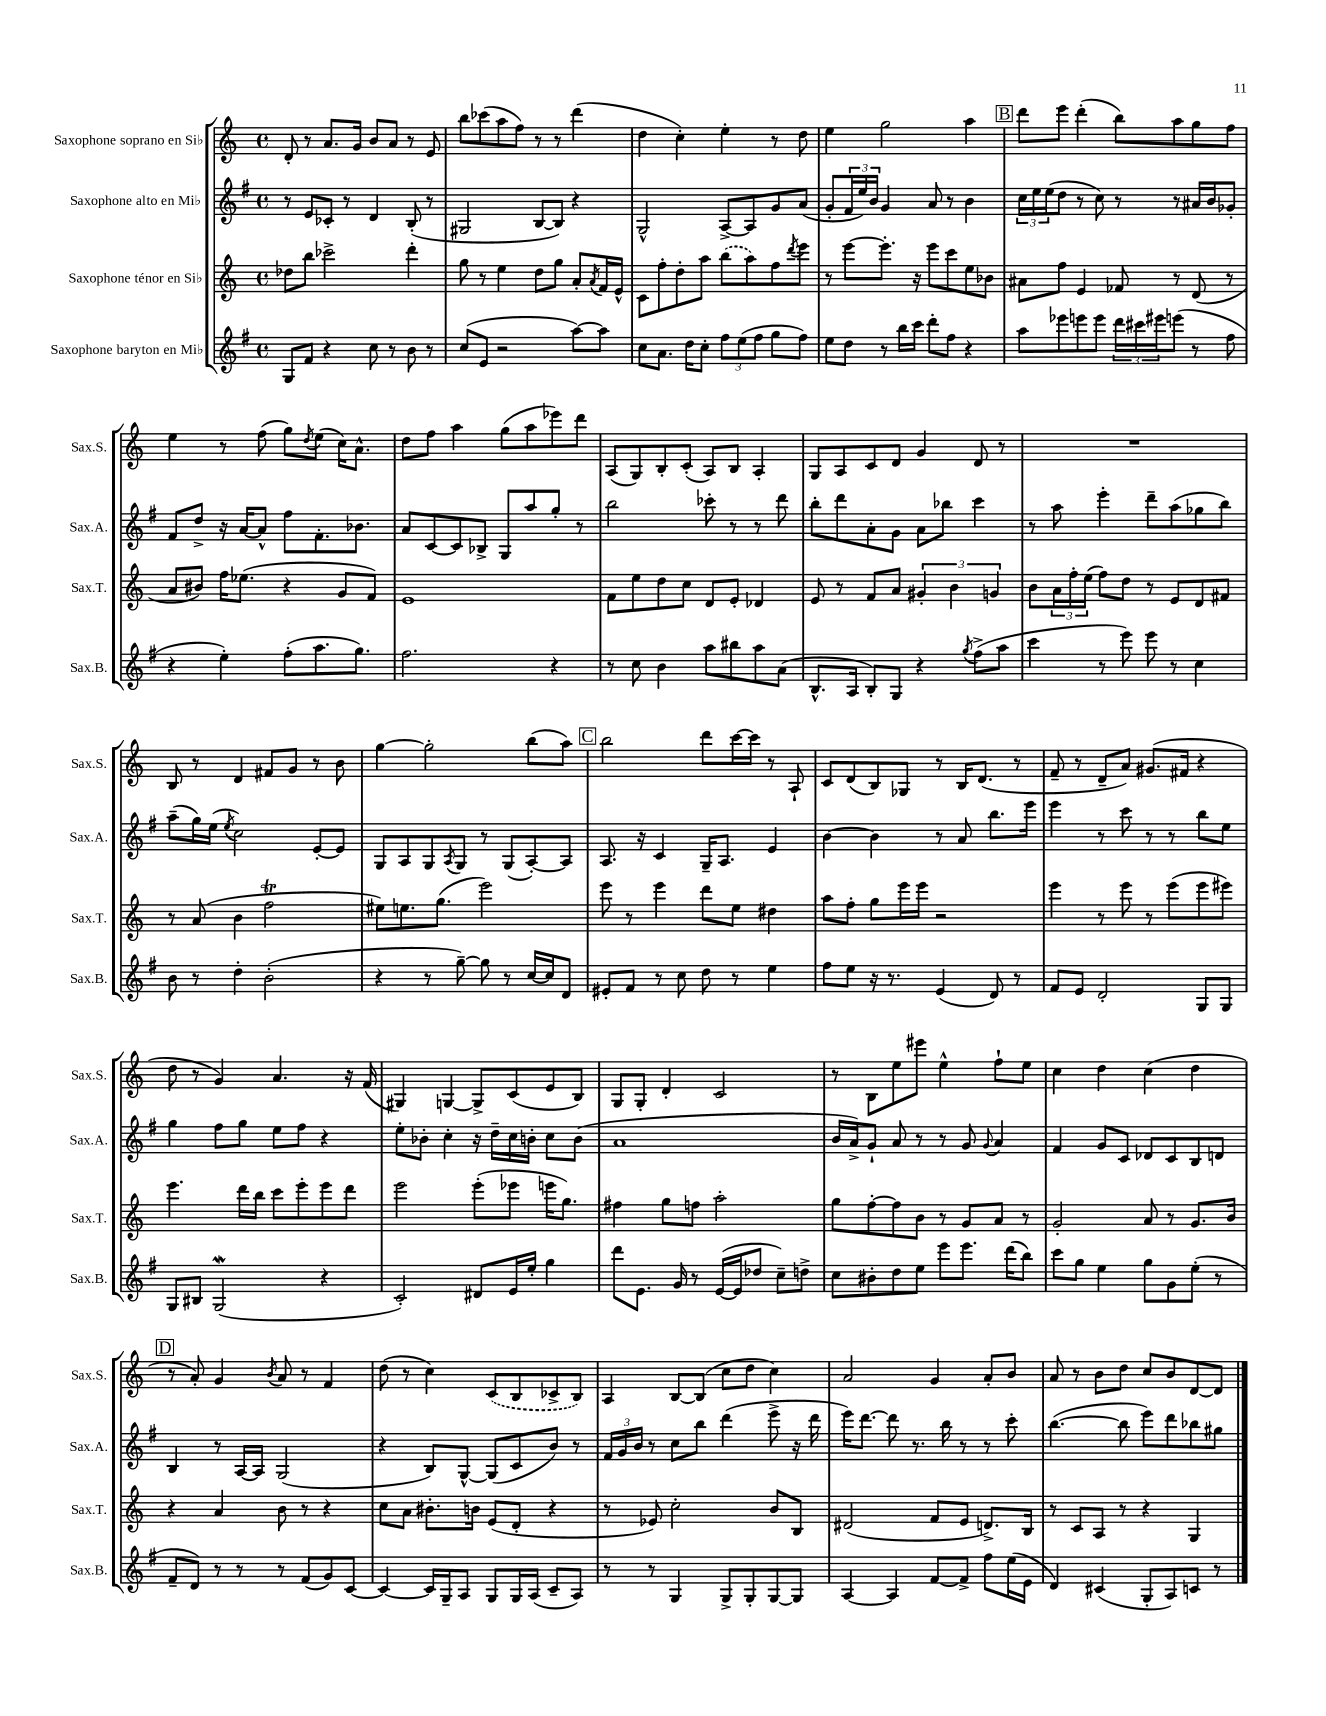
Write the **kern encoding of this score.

**kern	**kern	**kern	**kern
*staff4	*staff3	*staff2	*staff1
*clefG2	*clefG2	*clefG2	*clefG2
*k[f#]	*k[]	*k[f#]	*k[]
*M4/4	*M4/4	*M4/4	*M4/4
*met(c)	*met(c)	*met(c)	*met(c)
8G/L	8dd-\L	8r	8d'/
8f#/J	8bb\J	8e/L	8r
4r	2ccc-^\	8c-'/J	8.a/L
.	.	8r	.
.	.	.	16g/Jk
8cc\	.	4d/	8b/L
8r	.	.	8a/J
8b\	4ddd'\	(8B'/	8r
8r	.	8r	8e/
=	=	=	=
(8cc/L	8gg\	2G#/	8bb\L
8e/J	8r	.	(8ccc-\
2r	4ee\	.	8aa\
.	.	.	8ff\J)
.	8dd\L	[8B/L	8r
.	8gg\J	8B/]J)	8r
[8aa\L)	8a'/L	4r	(4ddd\
.	8qa/	.	.
8aa\]J	16f/L	.	.
.	16e^^/JJ	.	.
=	=	=	=
8cc\L	8c\L	2G^^/	4dd\
8.a\J	8ff'\	.	.
.	8dd'\	.	4cc'\)
16dd\LK	.	.	.
8cc'\J	8aa\J	.	.
12ff#\L	(8bb\L	[8A^/L	4ee'\
(12ee\	.	.	.
.	8aa\)	8A/]	.
12ff#\J	.	.	.
8gg\L	8ff\	8g/	8r
.	8qddd/	.	.
8ff#\J)	8eee\J	(8a/J	8dd\
=	=	=	=
8ee\L	8r	8g'/L	4ee\
8dd\J	[8eee\L	24f#/L	.
.	.	24ee/)	.
.	.	24b/JJ	.
8r	8.eee'\]J	4g/	2gg\
16bb\LL	.	.	.
16ccc\JJ	16r	.	.
8ddd'\L	8eee\L	8a/	.
8ff#\J	8ccc\	8r	.
4r	8ee\	4b\	4aa\
.	8b-\J	.	.
=	=	=	=
8aa\L	8a#\L	24cc\LL	8ddd\L
.	.	24ee\	.
.	.	(24ee\J	.
8eee-\	8ff\J	8dd\J	8eee\J
8eee\	4e/	8r	(4ddd'\
8eee\J	.	8cc\)	.
24ddd\LL	8f-/	8r	8bb\L)
24ccc#\	.	.	.
24eee#\J	.	.	.
(8eee\J	8r	8r	8aa\
8r	(8d/	16a#/LL	8gg\
.	.	16b/J	.
8ff#\	8r	8g-'/J	8ff\J
=	=	=	=
4r	8a/L	8f#/L	4ee\
.	8b#/J)	8dd^/J	.
4ee'\)	16ff\LK	16r	8r
.	(8.ee-\J	[16a/LK	.
.	.	8a^^/]J	(8ff\
(8ff#'\L	4r	8ff#\L	8gg\L)
.	.	.	8qdd/
8.aa\	.	8.f#'\	(8ee\J
.	8g/L	.	16cc\LK)
8.gg\J)	.	8.b-\J	8.a^^\J
.	8f/J)	.	.
=	=	=	=
2.ff#\	1e	8a/L	8dd\L
.	.	[8c/	8ff\J
.	.	8c/]	4aa\
.	.	8B-^/J	.
.	.	8G/L	(8gg\L
.	.	8aa/	8aa\
4r	.	8gg'/J	8eee-\)
.	.	8r	8ddd\J
=	=	=	=
8r	8f\L	2bb\	(8A/L
8cc\	8ee\	.	8G/)
4b\	8dd\	.	8B'/
.	8cc\J	.	(8c'/J
8aa\L	8d/L	8ccc-'\	8A/L)
8bb#\	8e'/J	8r	8B/J
8aa\	4d-/	8r	4A'/
(8a\J	.	8ddd\	.
=	=	=	=
8.B^^/L	8e/	8bb'\L	8G/L
.	8r	8ddd\	8A/
16A/Jk	.	.	.
8B'/L)	8f/L	8a'\	8c/
8G/J	8a/J	8g\J	8d/J
4r	6g#'/	8a\L	4g/
.	.	8bb-\J	.
.	6b\	.	.
8qgg/	.	.	.
(8ff#^\L	.	4ccc\	8d/
.	6g/	.	.
8aa\J	.	.	8r
=	=	=	=
4ccc\	8b\L	8r	1r
.	24a\L	8aa\	.
.	24ff'\	.	.
.	(24ee\JJ	.	.
8r	8ff\L)	4eee'\	.
8eee\)	8dd\J	.	.
8eee\	8r	8ddd~\L	.
8r	8e/L	(8aa\	.
4cc\	8d/	8gg-\	.
.	8f#/J	8bb\J)	.
=	=	=	=
8b\	8r	(8aa~\L	8B/
8r	(8a/	16gg\L)	8r
.	.	(16ee\JJ	.
.	.	8qee/	.
4dd'\	4b\	2cc\)	4d/
(2b'\	2ff\	.	8f#/L
.	.	.	8g/J
.	.	[8e'/L	8r
.	.	8e/]J	8b\
=	=	=	=
4r	8ee#\L)	8G/L	[4gg\
.	8.ee\	8A/	.
8r	.	8G/	2gg'\]
.	(8.gg\J	.	.
.	.	8qA/	.
[8gg~\)	.	8G/J	.
8gg\]	2eee\)	8r	.
8r	.	(8G/L	.
[16cc/LL	.	[8A'/)	(8bb\L
16cc/]J	.	.	.
8d/J	.	8A/]J	8aa\J)
=	=	=	=
8e#'/L	8eee\	8.A/	2bb\
8f#/J	8r	.	.
.	.	16r	.
8r	4eee\	4c/	.
8cc\	.	.	.
8dd\	8ddd\L	16G~/LK	8ddd\L
.	.	8.A/J	.
8r	8ee\J	.	[16ccc\L
.	.	.	16ccc\]JJ
4ee\	4dd#\	4e/	8r
.	.	.	8A`/
=	=	=	=
8ff#\L	8aa\L	[4b\	8c/L
8ee\J	8ff'\J	.	(8d/
16r	8gg\L	4b\]	8B/)
8.r	.	.	.
.	16eee\L	.	8G-/J
.	16eee\JJ	.	.
(4e/	2r	8r	8r
.	.	8a/	16B/LK
.	.	.	(8.d/J
8d/)	.	8.bb\L	.
8r	.	.	8r
.	.	16eee\Jk	.
=	=	=	=
8f#/L	4eee\	4eee\	8f~/
8e/J	.	.	8r
2d'/	8r	8r	8d~/L
.	8eee\	8ccc\	8a/J)
.	8r	8r	(8.g#/L
.	(8eee\L	8r	.
.	.	.	16f#/Jk
8G/L	8eee\	8bb\L	4r
8G/J	8eee#\J)	8ee\J	.
=	=	=	=
8G/L	4.eee\	4gg\	8dd\
8B#/J	.	.	8r
(2G/	.	8ff#\L	4g/)
.	16ddd\LL	8gg\J	.
.	16bb\JJ	.	.
.	8ccc\L	8ee\L	4.a/
.	8eee'\	8ff#\J	.
4r	8eee\	4r	.
.	8ddd\J	.	16r
.	.	.	(16f/
=	=	=	=
2c'/)	2eee\	8ee'\L	4G#/)
.	.	8b-'\J	.
.	.	4cc'\	[4G/
8d#/L	(8eee'\L	16r	8G^/]L
.	.	16dd~\LL	.
16e/L	8eee-\J	16cc\	(8c/
16ee'/JJ	.	16b'\JJ	.
4gg\	16eee\LK	8cc\L	8e/
.	8.gg\J)	.	.
.	.	(8b\J	8B/J)
=	=	=	=
8ddd\L	4ff#\	1a	8G/L
8.e\J	.	.	8G'/J
.	8gg\L	.	4d'/
16g/	.	.	.
8r	8ff\J	.	.
([16e/LL	2aa'\	.	2c/
16e/]J	.	.	.
8dd-/J	.	.	.
8cc~\L)	.	.	.
8dd^\J	.	.	.
=	=	=	=
8cc\L	8gg\L	16b/LL	8r
.	.	16a^/J)	.
8b#'\	[8ff'\	8g`/J	8B\L
8dd\	8ff\]	8a/	8ee\
8ee\J	8b\J	8r	8eee#\J
8eee\L	8r	8r	4ee^^\
8.eee\J	8g/L	8g/	.
.	.	8qqg/	.
.	8a/J	4a/	8ff`\L
(16ddd\LK	.	.	.
8bb\J)	8r	.	8ee\J
=	=	=	=
8ccc\L	2g'/	4f#/	4cc\
8gg\J	.	.	.
4ee\	.	8g/L	4dd\
.	.	8c/J	.
8gg\L	8a/	8d-/L	(4cc\
8g\	8r	8c/	.
(8ee'\J	8.g/L	8B/	4dd\
8r	.	8d/J	.
.	16b/Jk	.	.
=	=	=	=
8f#~/L	4r	4B/	8r
8d/J)	.	.	8a'/)
8r	4a/	8r	4g/
8r	.	[16A/LL	.
.	.	16A/]JJ	.
.	.	.	8qb/
8r	8b\	(2G/	8a/
(8f#/L	8r	.	8r
8g/)	4r	.	4f/
[8c/J	.	.	.
=	=	=	=
4c/_	8cc\L	4r	(8dd\
.	8a\J	.	8r
16c/]LL	8.b#'\L	8B/L)	4cc\)
16G~/J	.	.	.
8A/J	.	[8G^^/J	.
.	16b\Jk	.	.
8G/L	(8e/L	(8G/]L	(8c/L
16G/L	8d'/J	8c/	8B/
(16A/JJ	.	.	.
8c~/L	4r	8b/J)	8c-^/
8A/J)	.	8r	8B/J)
=	=	=	=
8r	8r	24f#/LL	4A/
.	.	24g/	.
.	.	24b/JJ	.
8r	8e-/)	8r	.
4G/	2cc'\	8cc\L	[8B/L
.	.	8bb\J	(8B/]J
8G^/L	.	(4ddd\	8cc\L
8G'/	.	.	8dd\J
[8G/	8b/L	8eee^\	4cc\)
8G/]J	8B/J	16r	.
.	.	16ddd\	.
=	=	=	=
[4A/	(2d#/	16eee\LK)	2a/
.	.	[8.ddd\J	.
4A/]	.	8ddd\]	.
.	.	8.r	.
[8f#/L	8f/L	.	4g/
.	.	16bb\	.
8f#^/]J	8e/J	8r	.
8ff#\L	8.d^/L)	8r	8a'/L
(16ee\L	.	8ccc'\	8b/J
16e\JJ	16B/Jk	.	.
=	=	=	=
4d/)	8r	([4.bb\	8a/
.	8c/L	.	8r
(4c#/	8A/J	.	8b\L
.	8r	8bb\]	8dd\J
8G'/L	4r	8eee\L)	8cc/L
8A/)	.	8ddd\	8b/
8c/J	4G/	8bb-\	[8d/
8r	.	8gg#\J	8d/]J
==	==	==	==
*-	*-	*-	*-
